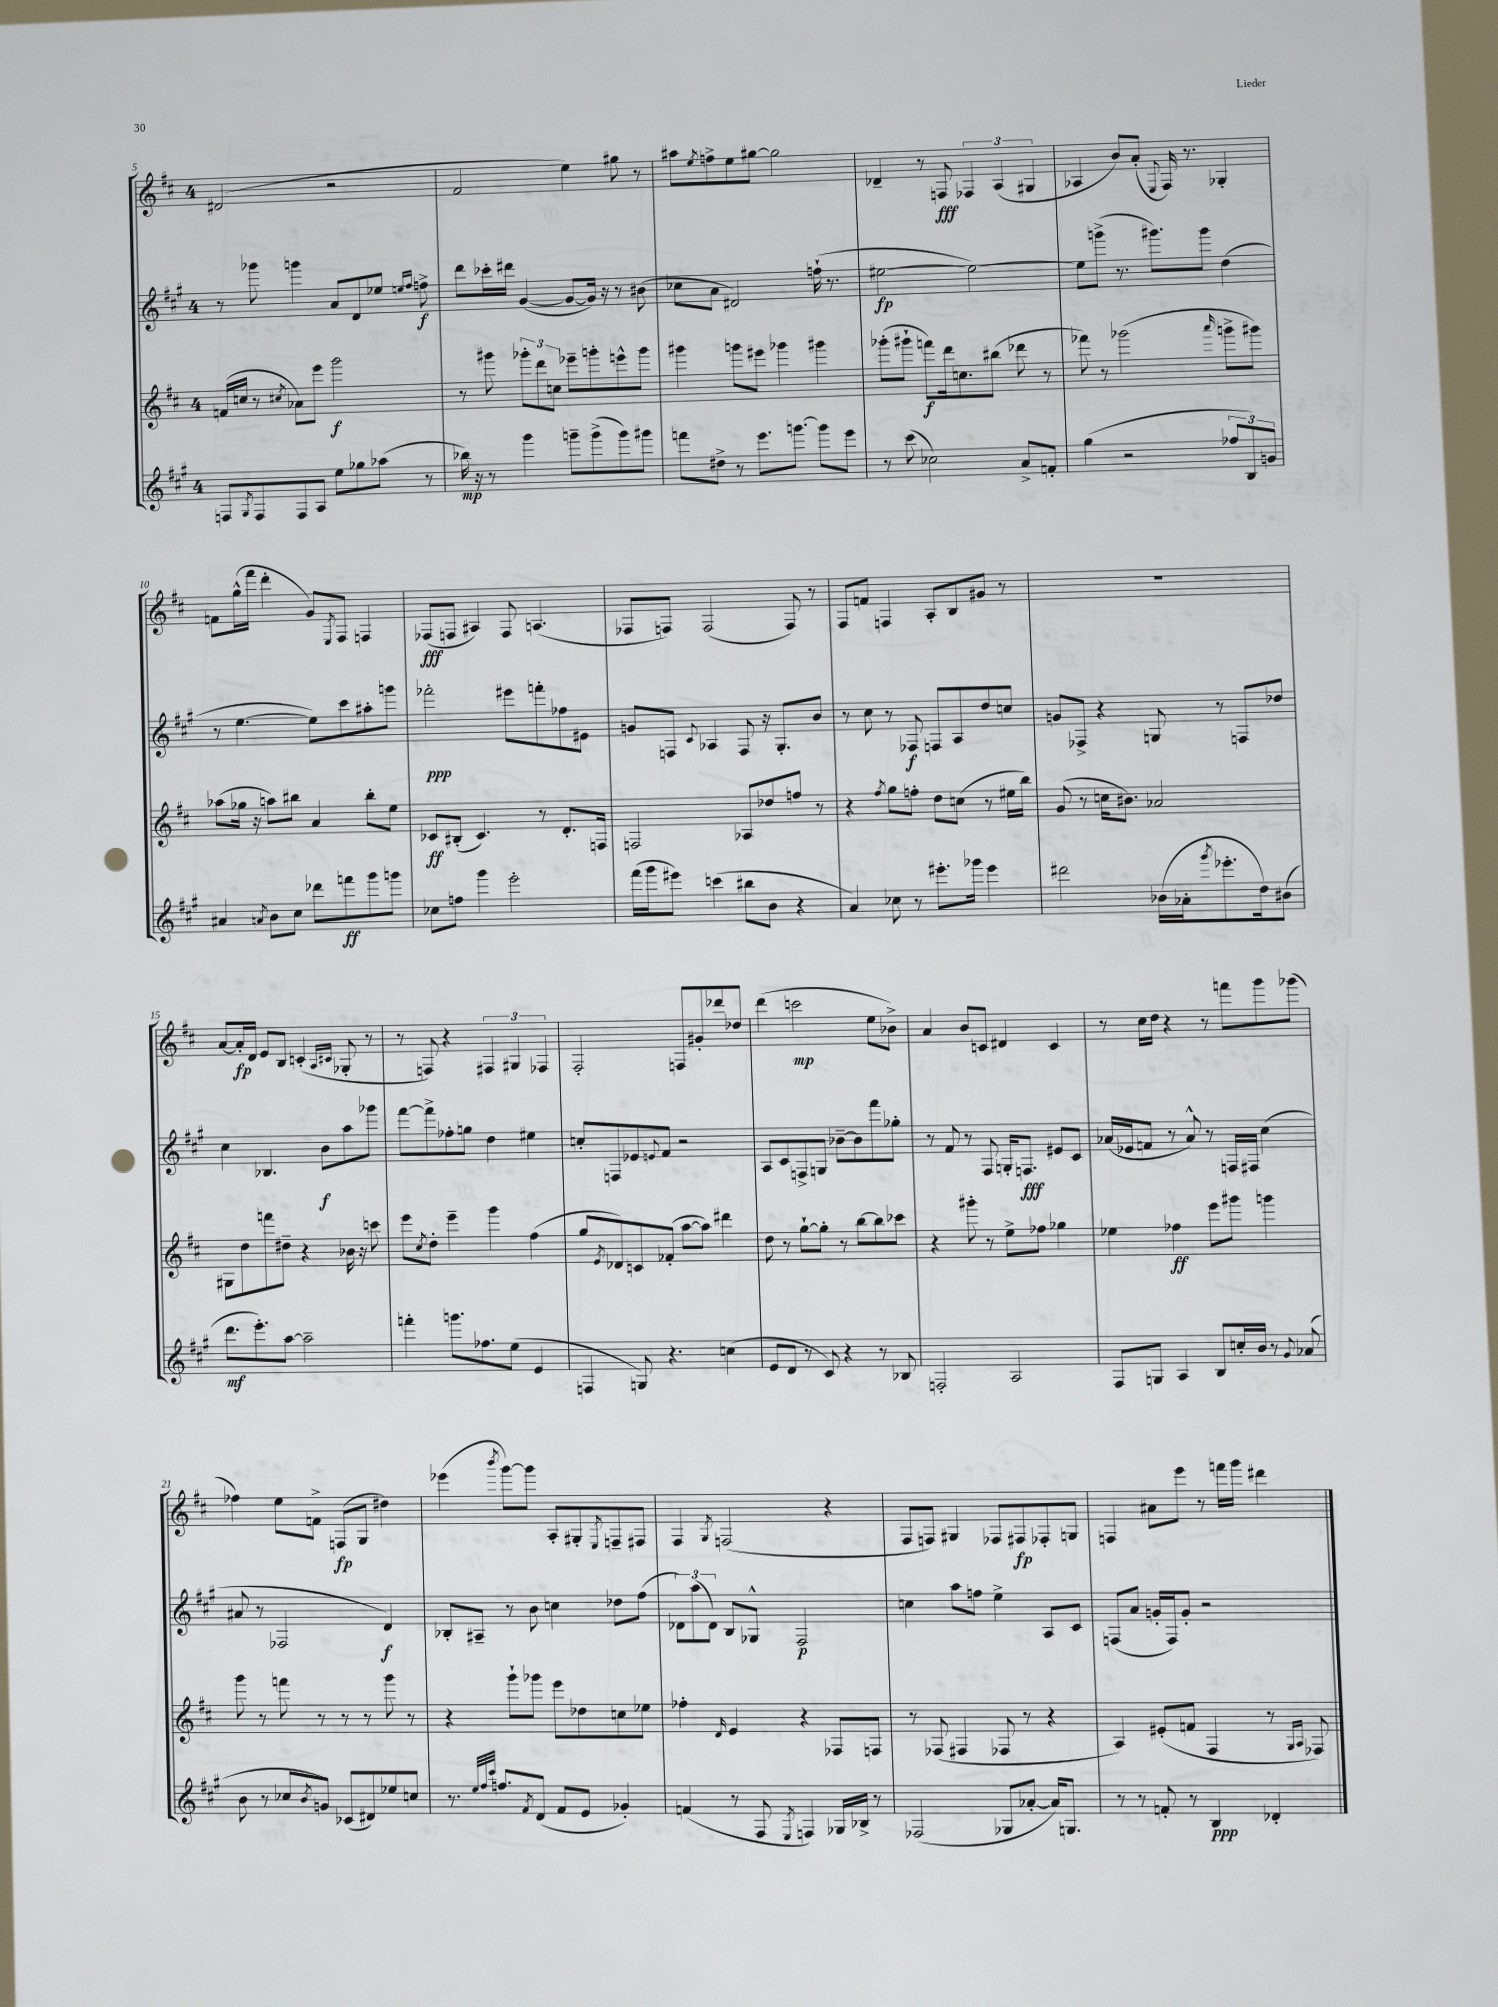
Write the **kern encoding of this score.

**kern	**kern	**kern	**kern
*staff4	*staff3	*staff2	*staff1
*clefG2	*clefG2	*clefG2	*clefG2
*k[f#c#g#]	*k[f#c#]	*k[f#c#g#]	*k[f#c#]
*M4/4	*M4/4	*M4/4	*M4/4
8F	(16f	8r	(2d#
.	16cc	.	.
8qG#	.	.	.
8F	8r	8ggg-	.
.	8qcc#	.	.
8F	8a-)	4ggg	.
8A	8eee	.	.
8ee	2ggg	8a	2r
8gg-	.	8d	.
(8aa-	.	8ee-	.
.	.	16qqee	.
.	.	16qqff#	.
8r	.	8ff^	.
=	=	=	=
16bb-)	8r	8ddd	2f#
16r	.	.	.
8r	8ggg#	16ccc-'	.
.	.	16ddd#	.
4ggg#	12ggg-'	([4g#	.
.	12ddd	.	.
.	12cc	.	.
8ggg~	8eee-~	8g#_	4ee)
(8ggg^	8ggg'	16g#])	.
.	.	16r	.
8ggg)	8eee^^	8r	8gg#
8ggg#	8ggg	(8b#	8r
=	=	=	=
8fff	4ggg#	8cc-	8aa#
.	.	.	8qee
8dd#^	.	8a	8ff^
8r	8ggg	2d#)	8ee
8.eee	8eee#	.	[8gg#
.	4ggg-	.	2gg#]
[8.ggg	.	.	.
8ggg]	4ggg#	(16ff`	.
.	.	8.r	.
8eee	.	.	.
=	=	=	=
8r	(8ggg-'	[2ee#	4d-~
(8ccc#	8ggg#`	.	.
2cc-)	8fff)	.	8r
.	16ddd	.	8F
.	8.cc	.	.
.	.	2ee#_)	6F-
.	(8bb#	.	.
.	.	.	(6A
8a^	8ddd-	.	.
.	.	.	6G#
8f'	8r	.	.
=	=	=	=
(4gg#	8fff-)	8ee#]	4A-
.	8r	(8ggg^	.
2r	(2ggg-	8.r	8b)
.	.	.	(8a'
.	.	8.ggg#)	.
.	.	.	8qqE
.	.	.	16F#)
.	.	.	8.r
.	.	8ggg#	.
.	16qqaaa	.	.
12ff-	8ggg^	(4dd	4G-'
12B)	.	.	.
.	8ggg#)	.	.
12g	.	.	.
=	=	=	=
4a#	(8aa-	8r	8f
.	16gg-	[4.ee	(16gg^^
.	16r	.	16fff#
8qa	.	.	.
8b	8aa)	.	4ddd'
8cc#	8bb#	.	.
8ddd-	4a	8ee])	8g)
.	.	.	8qE
8fff	.	8ccc#	8F#
8ggg#	8bb#'	8aa#'	4F
8ggg	8ee	8ggg	.
=	=	=	=
8cc-	8c-	2fff-'	(8F-
8ff	(8B#'	.	8F
4ggg#	4.c-)	.	4A#)
2eee'	.	8eee#	8F
.	8r	8fff'	(4.A
.	8.d'	8ff-	.
.	.	8e#	.
.	16F	.	.
=	=	=	=
(16fff#	2F	8g	8F-
16ggg#	.	.	.
8eee#)	.	8F	8F)
.	.	8qqc#	.
(4ccc	.	4A-	(2F
8bb#	8A-	8F	.
8b	8dd-	16r	.
.	.	8.G#'	.
4r	8ff	.	8F)
.	8r	8b	8r
=	=	=	=
4a)	4r	8r	8F#
.	.	8cc#	8f
.	8qff#	.	.
8cc-	8gg	8r	4F
8r	8ff'	8F-	.
8.eee#'	8dd	8F	8A'
.	(8cc	8A	8B
16ggg-	.	.	.
4eee#	8r	8dd	8g#
.	16ee#	8cc	8r
.	16bb)	.	.
=	=	=	=
2ddd#	(8g	8g	1r
.	8r	8F-^	.
.	16cc	4r	.
.	8.b#)	.	.
(16b-	2a-	8G	.
16a-'	.	.	.
8qggg#	.	.	.
8.eee-'	.	8r	.
.	.	8F	.
16dd)	.	.	.
(8b#	.	8dd-	.
=	=	=	=
8.ddd	8G#	4cc#	[8a
.	8dd	.	16a']
8.eee')	.	.	16d
.	8fff	4.B-	8e
[8aa	8dd#~	.	8B
2aa~]	4r	.	(4c'
.	.	8b	.
.	.	.	16qqA
.	.	.	16qqc#
.	16b-	8aa	8G-'
.	16r	.	.
.	8ccc	8ggg-	8r
=	=	=	=
4fff'	8eee	[8fff#	8r
.	8qcc#	.	.
.	8dd'	8fff#^]	8F)
8.ggg	4eee~	8ff-'	4r
.	.	8gg	.
8.ff-	.	.	.
.	4ggg	4dd	6F#
(8ee	.	.	.
.	.	.	6G#
4e	(4ff#	4ee#	.
.	.	.	6F-
=	=	=	=
4F	8gg	8cc'	2F#'
.	8qe	.	.
.	8d-)	8F	.
8G)	8c	8e-	.
.	.	8qqe	.
4.r	(8f-'	8f#	.
.	[8aa	2r	8F
.	8aa])	.	8g#'
(4cc	4ddd#	.	8ddd-
.	.	.	8dd-
=	=	=	=
8e	8dd	8A	(4ddd
8d	8r	8c#	.
8r	[8gg`	8F^	2ccc
8c#)	8gg']	8G	.
4r	8r	[8b-~	.
.	[8bb	8b-]	.
8r	8bb]	8fff#	8ee
8B-	8ccc-	8gg-'	8b-^)
=	=	=	=
2F'	4r	8r	4a
.	.	8f#	.
.	8ggg#'	8r	8b
.	8r	8F#	8c
2A	8ee^	16G'	4d#
.	.	8.F	.
.	8ff-	.	.
.	4gg-	8e#	4c
.	.	8c#	.
=	=	=	=
8F#	4ee-	(16a-	8r
.	.	16e-	.
8G	.	8f	16cc#
.	.	.	16dd
4A	4ff-	8r	4r
.	.	8a-^^)	.
8B	8eee	8r	8r
16cc'	8ggg#	16F	8fff
16b	.	16F#	.
8r	4ggg	(4cc#	8ggg
8qqg#	.	.	.
(8a-	.	.	(8ggg-
=	=	=	=
8b	8ggg	8a#	4ff-)
8r	8r	8r	.
8cc-	8fff	2F-	8ee
8qb	.	.	.
8g)	8r	.	8f^
(8c-	8r	.	(8F
8d#)	8r	.	8G
8ee-	8ggg	4d)	4dd#)
8cc	8r	.	.
=	=	=	=
8.r	4r	8B-'	(4eee-
.	.	8A#~	.
32qqee	.	.	.
32qqff#	.	.	.
32qqccc#	.	.	.
8.ff	.	.	.
.	.	.	8qbbb
.	8ggg`	8r	[8ggg)
8qf#	.	.	.
(8d	8ggg-	8b	8ggg]
8f#	8eee	4cc	8A'
8e	8dd-	.	8G#'
.	.	.	8qE
4g-')	8cc	8dd-	8F~
.	8ee-	(8ff#	8F#
=	=	=	=
(4f	4ff-'	12d-)	4F#
.	.	(12aa	.
.	.	12d-)	.
.	16qqd	.	8qG
8r	4e	8B	(2F
8F#	.	8G-^^	.
8qE	.	.	.
4F)	4r	2F#	.
16G-	8F-	.	4r
16B-^	.	.	.
8r	8F	.	.
=	=	=	=
(2F-	8r	4cc	8F#
.	(8F-	.	8F)
.	4F#	8aa	4G#
.	.	8ff	.
8G-	8F-	4ee^	8F-
[8a-'	8r	.	8F#
16a-])	4r	8A	8F-'
8.G	.	.	.
.	.	8c#	8G
=	=	=	=
8r	4A)	(8F	4F
8r	.	8a	.
8f'	(8e#'	16g'	8a#
.	.	16F)	.
8r	8f	8g'	8eee
4B	4F#	2r	8r
.	.	.	16fff
.	.	.	16ggg
4d-'	8r	.	4ddd#
.	16qqG	.	.
.	16qqA	.	.
.	8F-)	.	.
==	==	==	==
*-	*-	*-	*-
